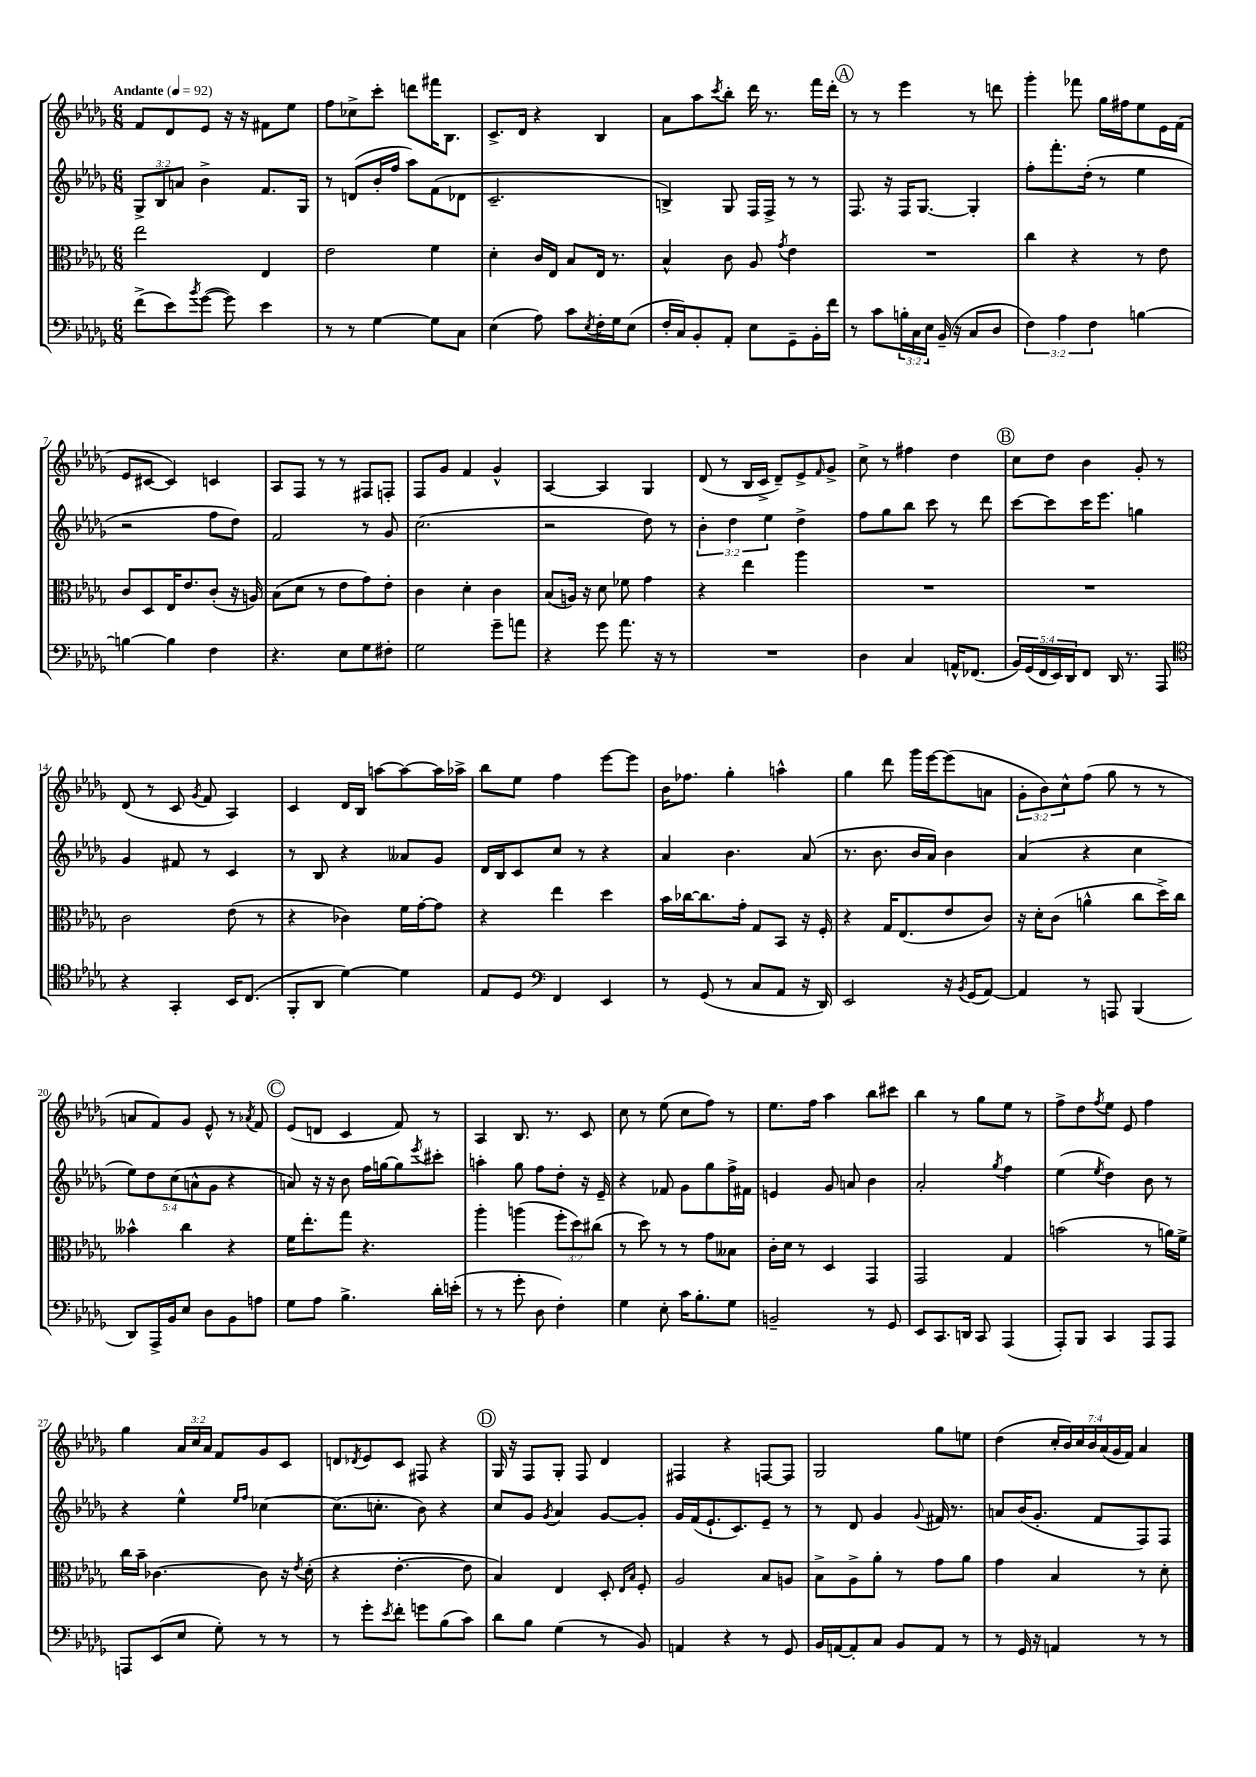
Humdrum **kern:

**kern	**kern	**kern	**kern
*staff4	*staff3	*staff2	*staff1
*clefF4	*clefC3	*clefG2	*clefG2
*k[b-e-a-d-g-]	*k[b-e-a-d-g-]	*k[b-e-a-d-g-]	*k[b-e-a-d-g-]
*M6/8	*M6/8	*M6/8	*M6/8
*MM92	*MM92	*MM92	*MM92
(8f^	2ee-	12G-^	8f
.	.	12B-	.
8e-)	.	.	8d-
.	.	12a	.
8qb-	.	.	.
([8g-	.	4b-^	8e-
8g-])	.	.	16r
.	.	.	16r
4e-	4E-	8.f	8f#
.	.	.	8ee-
.	.	16G-	.
=	=	=	=
8r	2e-	8r	8ff
8r	.	(8d	8cc-^
[4G-	.	16b-'	8ccc'
.	.	16ff	.
.	.	8aa-)	8ddd
8G-]	4f	(8f	16fff#
.	.	.	8.B-
8C	.	8d-	.
=	=	=	=
(4E-	4d-'	2.c~	8.c^
.	.	.	16d-
8A-)	16c	.	4r
.	16E-	.	.
8c	8B-	.	.
8qE-	.	.	.
16F'	16E-	.	4B-
16G-	8.r	.	.
(8E-	.	.	.
=	=	=	=
16F'	4B-^^	4B^)	8a-
16C)	.	.	.
8BB-'	.	.	8aa-
.	.	.	8qccc
8AA-'	8c	8G-	8bb-'
8E-	8A-	16F	16ddd-
.	.	16F^	8.r
.	8qg-	.	.
8GG-~	4e-	8r	.
16BB-'	.	8r	16fff
16f	.	.	16ddd-'
=	=	=	=
8r	2.r	8.F	8r
8c	.	.	8r
.	.	16r	.
24B'	.	16F	4eee-
24C	.	.	.
.	.	[8.G-	.
24E-	.	.	.
(16BB-~	.	.	.
16r	.	.	.
8C	.	4G-']	8r
8D-	.	.	8ddd
=	=	=	=
6F)	4cc	8ff'	4ggg-'
.	.	8.fff'	.
6A-	.	.	.
.	4r	.	8fff-
.	.	(16dd-'	.
6F	.	.	.
.	.	8r	16gg-
.	.	.	16ff#
[4B	8r	4ee-	8ee-
.	8e-	.	16e-
.	.	.	(16f
=	=	=	=
4B_	8c	2r	8e-
.	8D-	.	[8c#
4B]	16E-	.	4c#])
.	8.e-	.	.
4F	(8c'	8ff	4c
.	16r	8dd-)	.
.	16A)	.	.
=	=	=	=
4.r	(8B-	2f	8A-
.	8d-	.	8F
.	8r	.	8r
8E-	8e-	.	8r
8G-	8g-)	8r	8F#
8F#'	8e-'	8g-	8F'
=	=	=	=
2G-	4c	(2.cc	8F
.	.	.	8g-
.	4d-'	.	4f
8g-~	4c	.	4g-^^
8a	.	.	.
=	=	=	=
4r	(8B-	2r	[4A-
.	16A)	.	.
.	16r	.	.
8g-	8d-	.	4A-]
8.a-	8f-	.	.
.	4g-	8dd-)	4G-
16r	.	.	.
8r	.	8r	.
=	=	=	=
2.r	4r	6b-'	(8d-
.	.	.	8r
.	.	6dd-	.
.	4ee-	.	16B-
.	.	.	16c^
.	.	6ee-	.
.	.	.	8d-~)
.	4aa-	4dd-^	8e-^
.	.	.	16qqf
.	.	.	8g-^
=	=	=	=
4D-	2.r	8ff	8cc^
.	.	8gg-	8r
4C	.	8bb-	4ff#
.	.	8ccc	.
16AA^^	.	8r	4dd-
(8.FF-	.	.	.
.	.	8ddd-	.
=	=	=	=
20BB-)	2.r	[8ccc	8cc
(20GG-	.	.	.
20FF	.	.	.
.	.	8ccc]	8dd-
20EE-)	.	.	.
20DD-	.	.	.
8FF	.	16ccc	4b-
.	.	8.eee-	.
16DD-	.	.	.
8.r	.	.	.
.	.	4gg	8g-'
8AAA-	.	.	8r
=	=	=	=
*clefC4	*	*	*
4r	2c	4g-	(8d-
.	.	.	8r
4GG-'	.	8f#	8c
.	.	.	8qg-
.	.	8r	8f
16BB-	(8e-	4c	4A-)
(8.C	.	.	.
.	8r	.	.
=	=	=	=
8FF'	4r	8r	4c
8AA-	.	8B-	.
[4d-)	4c-)	4r	16d-
.	.	.	16B-
.	.	.	[8aa
4d-]	16f	8a--	8aa_
.	[16g-'	.	.
.	8g-]	8g-	16aa]
.	.	.	16aa-^
=	=	=	=
8E-	4r	16d-	8bb-
.	.	16B-	.
8D-	.	8c	8ee-
*clefF4	*	*	*
4FF	4ee-	8cc	4ff
.	.	8r	.
4EE-	4dd-	4r	[8eee-
.	.	.	8eee-]
=	=	=	=
8r	16b-	4a-	16b-
.	[16cc-	.	8.ff-
(8GG-	8.cc-]	.	.
8r	.	4.b-	4gg-'
.	16g-'	.	.
8C	8G-	.	.
8AA-	8BB-	.	4aa^^
16r	16r	(8a-	.
16DD-)	16F'	.	.
=	=	=	=
2EE-	4r	8.r	4gg-
.	.	8.b-	.
.	16G-	.	8ddd-
.	(8.E-	.	.
.	.	16b-	16ggg-
.	.	16a-)	[16eee-
16r	8e-	4b-	(8eee-]
8qBB-	.	.	.
(16GG-	.	.	.
[8AA-)	8c)	.	8a
=	=	=	=
4AA-]	16r	(4a-	12g-'
.	16d-'	.	.
.	.	.	12b-)
.	(8c	.	.
.	.	.	12cc^^
8r	4a^^	4r	(8ff
8AAA	.	.	8gg-
(4BBB-	8cc	4cc	8r
.	16dd-^)	.	8r
.	16cc	.	.
=	=	=	=
8DD-)	4b--^^	10ee-)	8a
.	.	10dd-	.
16AAA-^	.	.	8f)
16BB-	.	.	.
.	.	(10cc	.
8E-	4cc	.	8g-
.	.	10a^^	.
8D-	.	.	8e-^^
.	.	10g-	.
8BB-	4r	4r	8r
.	.	.	8qa-
8A	.	.	8f
=	=	=	=
8G-	16f	8a)	(8e-
.	8.ee-'	.	.
8A-	.	16r	8d
.	.	16r	.
4.B-^	8gg-	8b-	4c
.	4.r	16ff	.
.	.	[16gg	.
.	.	8gg]	8f)
.	.	8qeee-	.
16d-'	.	8ccc#'	8r
(16e'	.	.	.
=	=	=	=
8r	4aa-'	4aa'	4A-
8r	.	.	.
8g-'	(4aa	8gg-	8.B-
8D-	.	8ff	.
.	.	.	8.r
4F')	12ff'	8dd-'	.
.	12dd-)	.	.
.	.	16r	8c
.	(12cc#	.	.
.	.	16e-~	.
=	=	=	=
4G-	8r	4r	8cc
.	8dd-)	.	8r
8E-'	8r	8f-	(8ee-
16c	8r	8g-	8cc
8.B-'	.	.	.
.	8g-	8gg-	8ff)
8G-	8B--	16ff^	8r
.	.	16f#	.
=	=	=	=
2BB~	16c'	4e	8.ee-
.	16d-	.	.
.	8r	.	.
.	.	.	16ff
.	4D-	8g-	4aa-
.	.	8a	.
8r	4GG-	4b-	8bb-
8GG-	.	.	8ccc#
=	=	=	=
8EE-	2GG-	2a-'	4bb-
8.CC	.	.	.
.	.	.	8r
16DD	.	.	.
8CC	.	.	8gg-
.	.	8qgg-	.
(4AAA-	4G-	4ff	8ee-
.	.	.	8r
=	=	=	=
8AAA-')	(2b	(4ee-	8ff^
8BBB-	.	.	8dd-
.	.	8qee-	8qff
4CC	.	4dd-)	8ee-
.	.	.	8e-
8AAA-	8r	8b-	4ff
8AAA-	16a)	8r	.
.	16f^	.	.
=	=	=	=
8AAA	16cc	4r	4gg-
.	16b-~	.	.
(8EE-	[4.c-	.	.
8E-	.	4ee-^^	24a-
.	.	.	24cc
.	.	.	24a-
8G-')	.	.	8f
.	.	16qqee-	.
.	.	16qqff	.
8r	8c-]	[4cc-	8g-
8r	16r	.	8c
.	8qe-	.	.
.	(16d-'	.	.
=	=	=	=
8r	4r	(8.cc-]	8d
.	.	.	8qd-
8g-'	.	.	8e-
.	.	8.cc'	.
8qe-	.	.	.
8f'	[4.e-'	.	8c
8g	.	8b-)	8F#
(8B-	.	4r	4r
8c)	8e-]	.	.
=	=	=	=
8d-	4B-)	8cc	16G-
.	.	.	16r
8B-	.	8g-	8F
.	.	8qg-	.
(4G-	4E-	4a-	8G-'
.	.	.	8F
8r	8D-'	[8g-	4d-
.	16qqE-	.	.
.	16qqB-	.	.
8BB-)	8F'	8g-']	.
=	=	=	=
4AA	2A-	16g-	4F#
.	.	(16f	.
.	.	8.e-`	.
4r	.	.	4r
.	.	8.c)	.
8r	8B-	8e-~	[8F
8GG-	8A	8r	8F]
=	=	=	=
16BB-	8B-^	8r	2G-
[16AA	.	.	.
8AA']	8A-^	8d-	.
8C	8a-'	4g-	.
8BB-	8r	.	.
.	.	8qqg-	.
8AA	8g-	16f#	8gg-
.	.	8.r	.
8r	8a-	.	8ee
=	=	=	=
8r	4g-	8a	(4dd-
16GG-	.	(16b-	.
16r	.	8.g-'	.
4AA	4B-	.	28cc'
.	.	.	28b-)
.	.	.	28cc
.	.	.	28b-
.	.	8f	.
.	.	.	(28a-
.	.	.	28g-
.	.	.	28f)
8r	8r	8F)	4a-
8r	8d-'	8F	.
==	==	==	==
*-	*-	*-	*-
